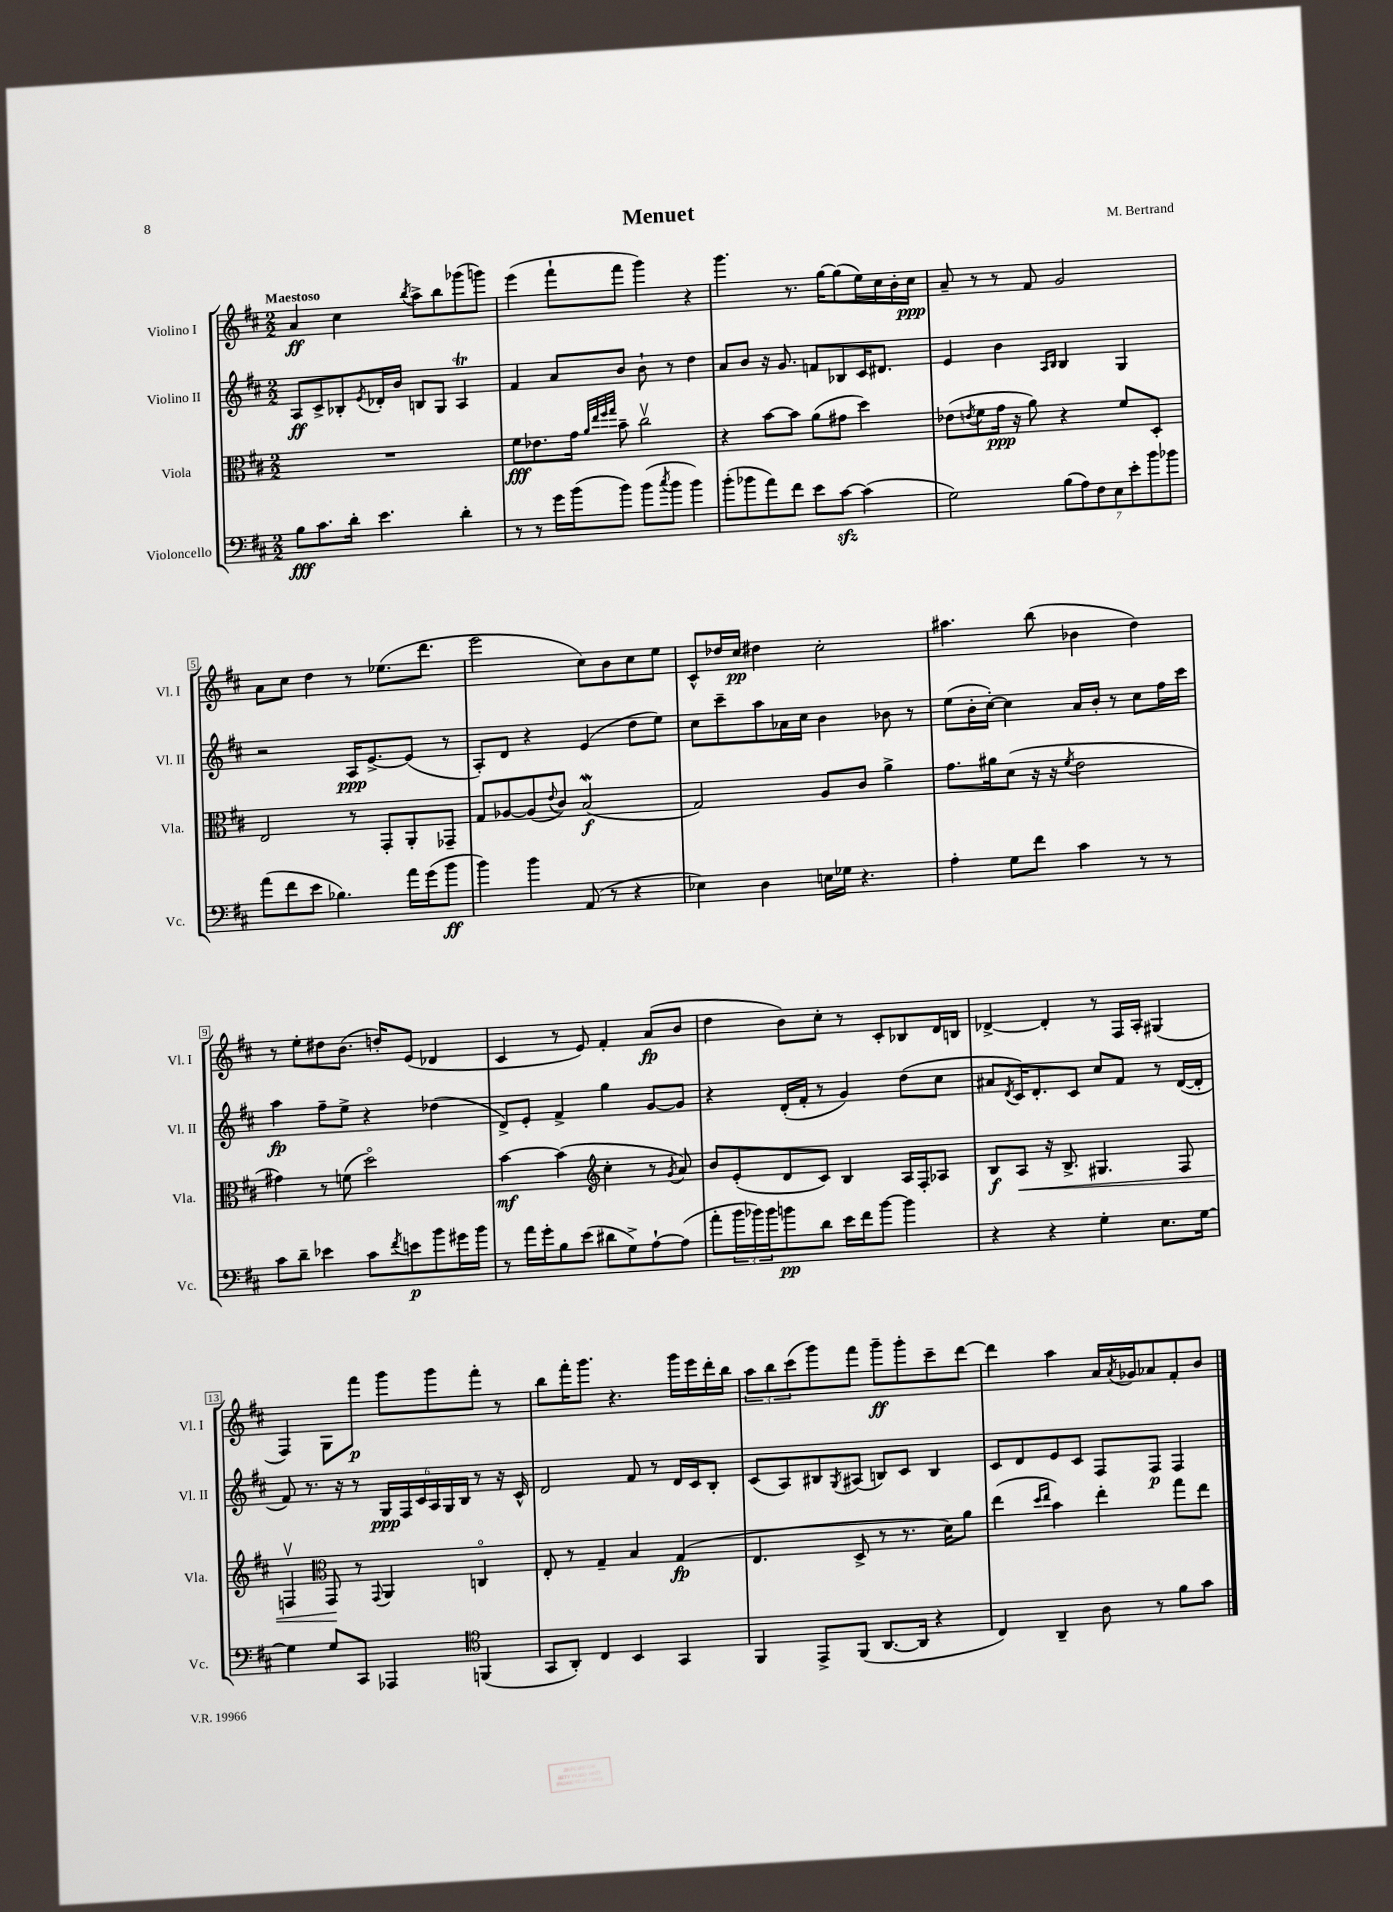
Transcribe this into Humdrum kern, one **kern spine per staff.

**kern	**dynam	**kern	**dynam	**kern	**dynam	**kern	**dynam
*part4	*part4	*part3	*part3	*part2	*part2	*part1	*part1
*staff4	*staff4	*staff3	*staff3	*staff2	*staff2	*staff1	*staff1
*I"Violoncello	*	*I"Viola	*	*I"Violino II	*	*I"Violino I	*
*I'Vc.	*	*I'Vla.	*	*I'Vl. II	*	*I'Vl. I	*
*clefF4	*	*clefC3	*	*clefG2	*	*clefG2	*
*k[f#c#]	*	*k[f#c#]	*	*k[f#c#]	*	*k[f#c#]	*
*M2/2	*	*M2/2	*	*M2/2	*	*M2/2	*
=1	=1	=1	=1	=1	=1	=1	=1
!	!	!	!	!	!	!LO:TX:a:B:t=Maestoso	!
8B\L	fff	1r	.	8A/L	ff	4a/	ff
8.c#\	.	.	.	8c#^/	.	.	.
.	.	.	.	8B-X'/	.	4cc#\	.
16d'\Jk	.	.	.	.	.	.	.
.	.	.	.	8qe/	.	.	.
4.e\	.	.	.	16d-X'/L	.	.	.
.	.	.	.	16b/JJ	.	.	.
.	.	.	.	.	.	8qbb/	.
.	.	.	.	8Bn/L	.	8aa^\L	.
.	.	.	.	8G/J	.	8bb\	.
4d'\	.	.	.	4AT/	.	(8ggg-X\	.
.	.	.	.	.	.	8gggn\J)	.
=2	=2	=2	=2	=2	=2	=2	=2
8r	.	8f#\L	fff	4f#/	.	(4eee\	.
8r	.	8.e-X\	.	.	.	.	.
16g\LL	.	.	.	8a/L	.	8fff#`\L	.
(16b\J	.	16g\Jk	.	.	.	.	.
.	.	32qqa/LLL	.	.	.	.	.
.	.	32qqee/	.	.	.	.	.
.	.	32qqff#/	.	.	.	.	.
.	.	32qqgg/JJJ	.	.	.	.	.
8b\J)	.	8b~\	.	8b/J	.	8fff#\J	.
(8b\L	.	2cc#v\	.	8b`\	.	4ggg\)	.
8qcc#/	.	.	.	.	.	.	.
8b\J	.	.	.	8r	.	.	.
4b\)	.	.	.	4dd\	.	4r	.
=3	=3	=3	=3	=3	=3	=3	=3
(8b'\L	.	4r	.	8a/L	.	4.ggg\	.
8b-X\	.	.	.	8b/J	.	.	.
8a\)	.	[8b\L	.	16r	.	.	.
.	.	.	.	8.g/	.	.	.
8f#\J	.	8b\J]	.	.	.	8.r	.
8e\L	.	(8a\L	.	8fn/L	.	.	.
.	.	.	.	.	.	[16gg\KL	.
[8c#zz\J	.	8g#X\J	.	8B-X/	.	(8gg\]	.
(4c#\]	.	4dd\)	.	16c#/K	.	16ee\L)	.
.	.	.	.	8.d#X/J	.	16cc#\	.
.	.	.	.	.	.	16b'\	.
.	.	.	.	.	.	16cc#\JJ	ppp
=4	=4	=4	=4	=4	=4	=4	=4
2G\)	.	(8e-X\L	.	4e/	.	8a~/	.
.	.	8qen/	.	.	.	.	.
.	.	8f#\	.	.	.	8r	.
.	.	16g\Jk	ppp	4b\	.	8r	.
.	.	16r	.	.	.	.	.
.	.	8a\)	.	.	.	8f#/	.
.	.	.	.	16qqA/LL	.	.	.
.	.	.	.	16qqB/JJ	.	.	.
(14B\L	.	4r	.	4B/	.	2g/	.
14A\)	.	.	.	.	.	.	.
14F#\	.	.	.	.	.	.	.
14E\	.	.	.	.	.	.	.
.	.	8f#/L	.	4G/	.	.	.
14e'\	.	.	.	.	.	.	.
14b\	.	.	.	.	.	.	.
.	.	8D'/J	.	.	.	.	.
14b-X\J	.	.	.	.	.	.	.
!!LO:LB:g=z
=5	=5	=5	=5	=5	=5	=5	=5
(8a\L	.	2E/	.	2r	.	8a\L	.
8f#\	.	.	.	.	.	8cc#\J	.
8e\J	.	.	.	.	.	4dd\	.
4.B-X\)	.	.	.	.	.	.	.
.	.	8r	.	16A/KL	ppp	8r	.
.	.	.	.	[8.e^/	.	.	.
.	.	8GG'/L	.	.	.	(8.ee-X\L	.
16a\LL	.	8AA'/	.	(8e/J]	.	.	.
(16g\J	.	.	.	.	.	8.ddd\J	.
8b\J	ff	8GG-X~/J	.	8r	.	.	.
=6	=6	=6	=6	=6	=6	=6	=6
4b\)	.	8G/L	.	8A'/L)	.	2eee\	.
.	.	[8A-X/	.	8d/J	.	.	.
4b\	.	(8A-/]	.	4r	.	.	.
.	.	8qqe/	.	.	.	.	.
.	.	8c#/J)	.	.	.	.	.
(8AA/	.	(2BW/	f	(4e/	.	8cc#\L)	.
8r	.	.	.	.	.	8b\	.
4r	.	.	.	8dd\L	.	8cc#\	.
.	.	.	.	8ee\J)	.	8ee\J	.
=7	=7	=7	=7	=7	=7	=7	=7
4E-X\)	.	2G/)	.	8cc#\L	.	8c#^^/L	.
.	.	.	.	8ccc#~\	.	16dd-X/L	.
.	.	.	.	.	.	16cc#/JJ	pp
4D\	.	.	.	8aa\	.	4dd#X\	.
.	.	.	.	16a-X\L	.	.	.
.	.	.	.	16cc#\JJ	.	.	.
16En\LL	.	8A/L	.	4b\	.	2cc#'\	.
16G-X\JJ	.	.	.	.	.	.	.
4.r	.	8c#/J	.	.	.	.	.
.	.	4a^\	.	8b-X\	.	.	.
.	.	.	.	8r	.	.	.
=8	=8	=8	=8	=8	=8	=8	=8
4A'\	.	8.g\L	.	(8ee\L	.	4.aa#X\	.
.	.	.	.	16b'\L	.	.	.
.	.	16a#X\k	.	[16cc#'\JJ)	.	.	.
8G\L	.	(8d\J	.	4cc#\]	.	.	.
8f#\J	.	16r	.	.	.	(8bb\	.
.	.	16r	.	.	.	.	.
.	.	8qf#/	.	.	.	.	.
4c#\	.	2e\	.	16a/LL	.	4b-X\	.
.	.	.	.	16b'/JJ	.	.	.
.	.	.	.	8r	.	.	.
8r	.	.	.	8cc#\L	.	4dd\)	.
8r	.	.	.	16ff#\L	.	.	.
.	.	.	.	16ccc#\JJ	.	.	.
!!LO:LB:g=z
=9	=9	=9	=9	=9	=9	=9	=9
8c#\L	.	4g#X\)	.	4aa\	fp	8r	.
8d~\J	.	.	.	.	.	8ee'\L	.
4e-X\	.	8r	.	8ff#~\L	.	8dd#X\	.
.	.	(8fn\	.	8ee^\J	.	(8.b\J	.
8c#\L	.	2dd\)	.	4r	.	.	.
.	.	.	.	.	.	16ddn'/KL)	.
8qf#/	.	.	.	.	.	.	.
8en\	p	.	.	.	.	(8e/J	.
8b\	.	.	.	(4dd-X\	.	4d-X/	.
16g#X\L	.	.	.	.	.	.	.
16b\JJ	.	.	.	.	.	.	.
=10	=10	=10	=10	=10	=10	=10	=10
8r	.	[4b\	mf	8d^/L)	.	4c#/	.
16a\LL	.	.	.	8e'/J	.	.	.
16g'\J	.	.	.	.	.	.	.
8B\	.	(4b\]	.	4f#^/	.	8r	.
(8e\J	.	.	.	.	.	8e/)	.
*	*	*clefG2	*	*	*	*	*
8d#X\L	.	4cc#'\	.	4gg\	.	4f#'/	.
8G^\)	.	.	.	.	.	.	.
[8A`\	.	8r	.	[8g/L	.	(8a/L	fp
.	.	8qg/	.	.	.	.	.
(8A\J]	.	8a/)	.	8g/J]	.	8b/J	.
=11	=11	=11	=11	=11	=11	=11	=11
8a'\L	.	8b/L	.	4r	.	4dd\	.
24b\L	.	(8e'/	.	.	.	.	.
24b-X\)	.	.	.	.	.	.	.
24b-\J	.	.	.	.	.	.	.
8bn\	pp	8d/	.	(16d'/LL	.	8b\L)	.
.	.	.	.	16f#'/JJ	.	.	.
8d\J	.	8c#/J)	.	8r	.	8cc#'\J	.
16e\LL	.	4B/	.	4g/)	.	8r	.
16f#\J	.	.	.	.	.	.	.
[8b\J	.	.	.	.	.	8c#'/L	.
4b\]	.	16A/LL	.	(8dd\L	.	8B-X/	.
.	.	16F#'/J	.	.	.	.	.
.	.	8A-X/J	.	8cc#\J	.	16d/L	.
.	.	.	.	.	.	16Bn/JJ	.
=12	=12	=12	=12	=12	=12	=12	=12
4r	.	8B/L	f	8a#X/L	.	[4d-X^/	.
.	.	.	.	8qd/	.	.	.
!	!	!	!LO:HP:b	!	!	!	!
.	.	8A/J	<	16c#/K)	.	.	.
.	.	.	.	8.d'/	.	.	.
4r	.	16r	.	.	.	4d-'/]	.
.	.	8.B^/	.	.	.	.	.
.	.	.	.	8c#/J	.	.	.
4G'\	.	4.G#X/	.	8cc#/L	.	8r	.
.	.	.	.	8f#/J	.	16F#/LL	.
.	.	.	.	.	.	16A'/JJ	.
8.E\L	.	.	.	8r	.	(4G#X/	.
.	.	8F#/	.	([16d/LL	.	.	.
[16G\Jk	.	.	.	16d'/JJ]	.	.	.
!!LO:LB:g=z
=13	=13	=13	=13	=13	=13	=13	=13
4G\]	.	4Fnv/	.	8f#/)	.	4F#/)	.
.	.	.	.	8.r	.	.	.
*	*	*clefC3	*	*	*	*	*
8G/L	.	8GG/	.	.	.	8G\L	.
.	.	.	.	16r	.	.	.
8CC#/J	.	8r	[	8r	.	8fff#\J	p
.	.	8qqGG/	.	.	.	.	.
4AAA-X/	.	4AA/	.	24G/LL	ppp	8ggg\L	.
.	.	.	.	24F#/	.	.	.
.	.	.	.	24c#/	.	.	.
.	.	.	.	24A/	.	8ggg\	.
.	.	.	.	24G/	.	.	.
.	.	.	.	24B/JJ	.	.	.
*clefC4	*	*	*	*	*	*	*
(4FFn/	.	4Cn/	.	8r	.	8fff#'\J	.
.	.	.	.	16r	.	8r	.
.	.	.	.	16c#^^/	.	.	.
=14	=14	=14	=14	=14	=14	=14	=14
8GG/L	.	8E'/	.	2d/	.	8bb\L	.
8AA'/J)	.	8r	.	.	.	16fff#'\K	.
.	.	.	.	.	.	8.ggg\J	.
4C#/	.	4G~/	.	.	.	.	.
.	.	.	.	.	.	4.r	.
4BB/	.	4B/	.	8f#/	.	.	.
.	.	.	.	8r	.	.	.
4GG/	.	(4G/	fp	16d/LL	.	16ggg\LL	.
.	.	.	.	16c#/J	.	16eee\	.
.	.	.	.	8B'/J	.	16ddd'\	.
.	.	.	.	.	.	16bb\JJ	.
=15	=15	=15	=15	=15	=15	=15	=15
4FF#/	.	4.E/	.	(8c#/L	.	12aa\L	.
.	.	.	.	.	.	12bb\	.
.	.	.	.	8A/)	.	.	.
.	.	.	.	.	.	(12ccc#\	.
8EE^/L	.	.	.	8B#X/	.	8ggg\)	.
.	.	.	.	8qG/	.	.	.
(8FF#/J	.	8D^/	.	(8A#X/J	.	8fff#\J	.
[8.AA/L	.	8r	.	8Bn/L)	.	8ggg~\L	ff
.	.	8.r	.	8c#/J	.	8ggg'\	.
16AA/Jk]	.	.	.	.	.	.	.
4r	.	.	.	4B/	.	8ccc#~\	.
.	.	16d\KL)	.	.	.	.	.
.	.	8a\J	.	.	.	[8ddd\J	.
=16	=16	=16	=16	=16	=16	=16	=16
4C#/)	.	(4ee\	.	8c#/L	.	4ddd\]	.
.	.	.	.	8d/	.	.	.
.	.	16qqdd/LL	.	.	.	.	.
.	.	16qqee/JJ	.	.	.	.	.
4AA~/	.	4b\)	.	8e/	.	4aa\	.
.	.	.	.	8c#/J	.	.	.
8A\	.	4ee'\	.	8F#/L	.	16a/LL	.
.	.	.	.	.	.	8qa/	.
.	.	.	.	.	.	16g-X/J	.
8r	.	.	.	8F#/J	p	8a-X/	.
8f#\L	.	8gg\L	.	4F#/	.	8f#'/	.
8g\J	.	8ee\J	.	.	.	8b/J	.
==	==	==	==	==	==	==	==
*-	*-	*-	*-	*-	*-	*-	*-
